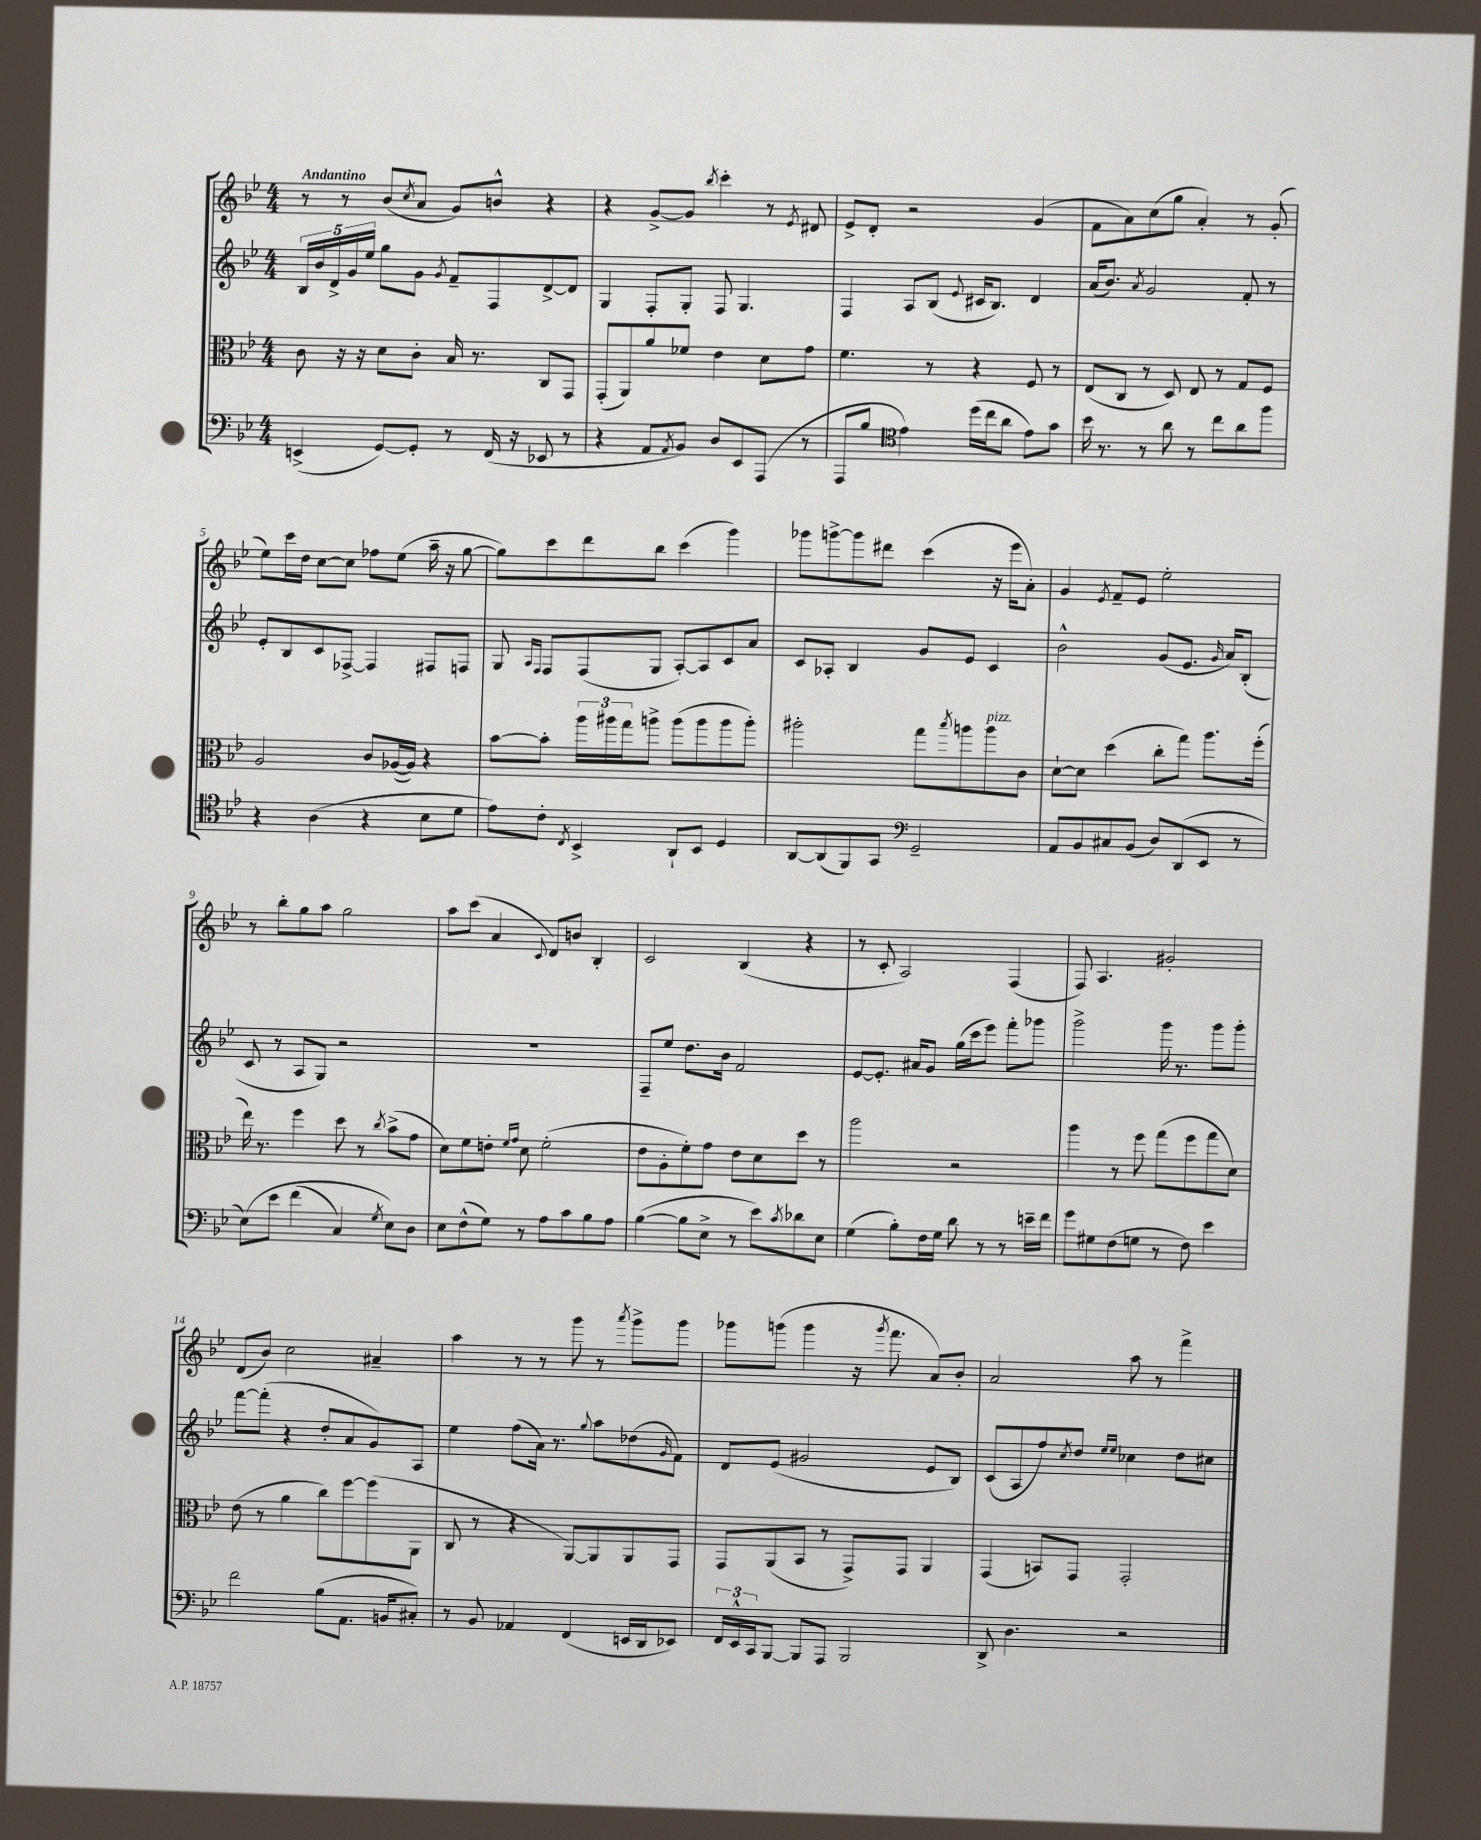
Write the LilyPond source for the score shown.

<<
\new StaffGroup <<
\new Staff = "s0" {
    \clef treble \key bes \major \numericTimeSignature \time 4/4 \tempo "Andantino"
    r8 r8 bes'8( \acciaccatura { c''8 } a'8 g'8) b'8-^ r4 |
    r4 g'8~-> g'8 \acciaccatura { bes''8 } c'''4-. r8 \acciaccatura { ees'8 } dis'8 |
    ees'8-> d'8-. r2 g'4( |
    f'8 a'8) c''8( g''8 a'4-.) r8 g'8-.( |
    ees''8) c'''16 d''16 c''8~ c''8 fes''8 ees''8( a''16-- r16 g''8~ |
    g''8) c'''8 d'''8 bes''8 c'''4( g'''4) |
    ges'''8 g'''8~-> g'''8 dis'''8 c'''4( r16 ees'''16 a'8-.) |
    g'4 \acciaccatura { ees'8 } f'8-- ees'8 ees''2-. |
    r8 bes''8-. g''8 a''8 g''2 |
    a''8 c'''8( a'4 \appoggiatura { c'8 } d'8) b'8 bes4-. |
    c'2 bes4( r4 |
    r8 c'8-. a2) f4( |
    f8) a4. gis'2-. |
    d'8( bes'8) c''2 ais'4-- |
    a''4 r8 r8 g'''8 r8 \acciaccatura { a'''8 } g'''8-> g'''8 |
    ges'''8 g'''8( g'''4 r16 \acciaccatura { g'''8 } f'''8. a'8) bes'8-. |
    a'2 a''8 r8 f'''4-> \bar "|." |
}
\new Staff = "s1" {
    \clef treble \key bes \major \numericTimeSignature \time 4/4
    \tuplet 5/4 { bes16 bes'16 d'16-> g'16 ees''16 } g''8 g'8 \acciaccatura { g'8 } f'8-- f8 d'8~-> d'8 |
    g4 f8-. g8-. f8 g4. |
    f4 a8 bes8( \appoggiatura { ees'8 } cis'16 bes8.) d'4 |
    a'16( bes'8.) \acciaccatura { a'8 } g'2 f'8-. r8 |
    ees'8-. bes8 c'8 fes8~-> fes4 fis8 f8 |
    g8 \grace { a16 f16 } f8 f8( g8 a8~-.) a8 c'8 a'8 |
    c'8 aes8-. bes4 g'8 ees'8 c'4 |
    bes'2-^ g'8( ees'8. \grace { g'16 } a'16) bes8-.( |
    c'8 r8 a8 g8) r2 |
    R1 |
    f8-- ees''8 d''8. bes'16 f'2 |
    ees'8~ ees'8.-. ais'16 g'8 g''16( c'''16 ees'''8) f'''8-. ges'''8 |
    g'''2-> g'''16 r8. g'''8 g'''8-. |
    f'''8~ f'''8-.( r4 d''8-. a'8 g'8) a8 |
    ees''4 f''8( a'16) r8. \appoggiatura { g''8 } a''8 des''8( \grace { g'16 } f'8) |
    d'8 ees'8( gis'2 ees'8 bes8) |
    c'8( a8 f''8) \acciaccatura { c''8 } d''8 \grace { ees''16 ees''16 } ces''4 d''8 cis''8 \bar "|." |
}
\new Staff = "s2" {
    \clef alto \key bes \major \numericTimeSignature \time 4/4
    c'8 r16 r16 d'8 c'8-. bes16 r8. c8 g,8 |
    g,8-.( a,8) a'8 fes'8 ees'4 d'8 g'8 |
    f'4. r8 r4 f8 r8 |
    ees8( c8 r8 d8) ees8 r8 g8 f8 |
    a2 c'8 aes16~( aes16) r4 |
    bes'8~ bes'8-. \tuplet 3/2 { a''16 ais''16 g''16 } a''8-> a''8( a''8 a''8 a''8-.) |
    ais''2-. g''8 \acciaccatura { bes''8 } a''8 a''8^\markup { \italic "pizz." } c'8 |
    d'8~-! d'8 d''4( c''8-. g''8) a''8. f''16-.( |
    ees''16) r8. f''4 d''8 r8 \acciaccatura { c''8 } bes'8->( g'8 |
    d'8) f'8 e'8-. \grace { f'16 g'16 } d'8 f'2-.( |
    ees'8 a8-. f'8-.) g'8 ees'8 d'8 d''8 r8 |
    a''2 r2 |
    a''4 r8 f''8 g''8( f''8 g''8 d'8) |
    ees'8( r8 a'4 c''8) f''8~ f''8( a,8 |
    c8 r8 r4 a,8~) a,8 a,8 g,8 |
    g,8 a,8( bes,8 r8 g,8->) g,8 a,4 |
    g,4( b,8) g,8 g,2-. \bar "|." |
}
\new Staff = "s3" {
    \clef bass \key bes \major \numericTimeSignature \time 4/4
    e,4->( g,8~) g,8-. r8 f,16( r16 ees,8 r8 |
    r4 a,8 \acciaccatura { a,8 } bes,8) d8 ees,8 a,,8( r8 |
    a,,8 bes8 \clef tenor ees'4) d''16( c''16 a'8 ees'8) g'8 |
    bes'16 r8. r8 a'8 r8 c''8 a'8 f''8 |
    r4 a4( r4 bes8 d'8 |
    ees'8) c'8-. \acciaccatura { c8 } bes,4-> a,8-! bes,8 d4 |
    a,8~ a,8( f,8) g,8 \clef bass g,2-- |
    a,8 bes,8 cis8 bes,8( d8) d,8( ees,8 r8 |
    ees8)\( ees'8 f'4( c4) \acciaccatura { g8 } ees8\) d8 |
    ees8 f8-^( g8) r8 a8 c'8 bes8 a8 |
    bes4~( bes8 ees8-> r8 ees'8) \acciaccatura { c'8 } des'8 ees8 |
    g4( bes8-.) f16 g16 d'8 r8 r8 e'16-- f'16 |
    g'8 gis8 f8( g8 r8 f8) ees'4 |
    f'2 bes8( a,8. b,16 cis8-.) |
    r8 bes,8 aes,4 f,4( e,16 d,16 ees,8) |
    \tuplet 3/2 { f,16 ees,16-^ c,16 } bes,,8~ bes,,8 a,,8 bes,,2 |
    d,8-> d4. r2 \bar "|." |
}
>>
>>
